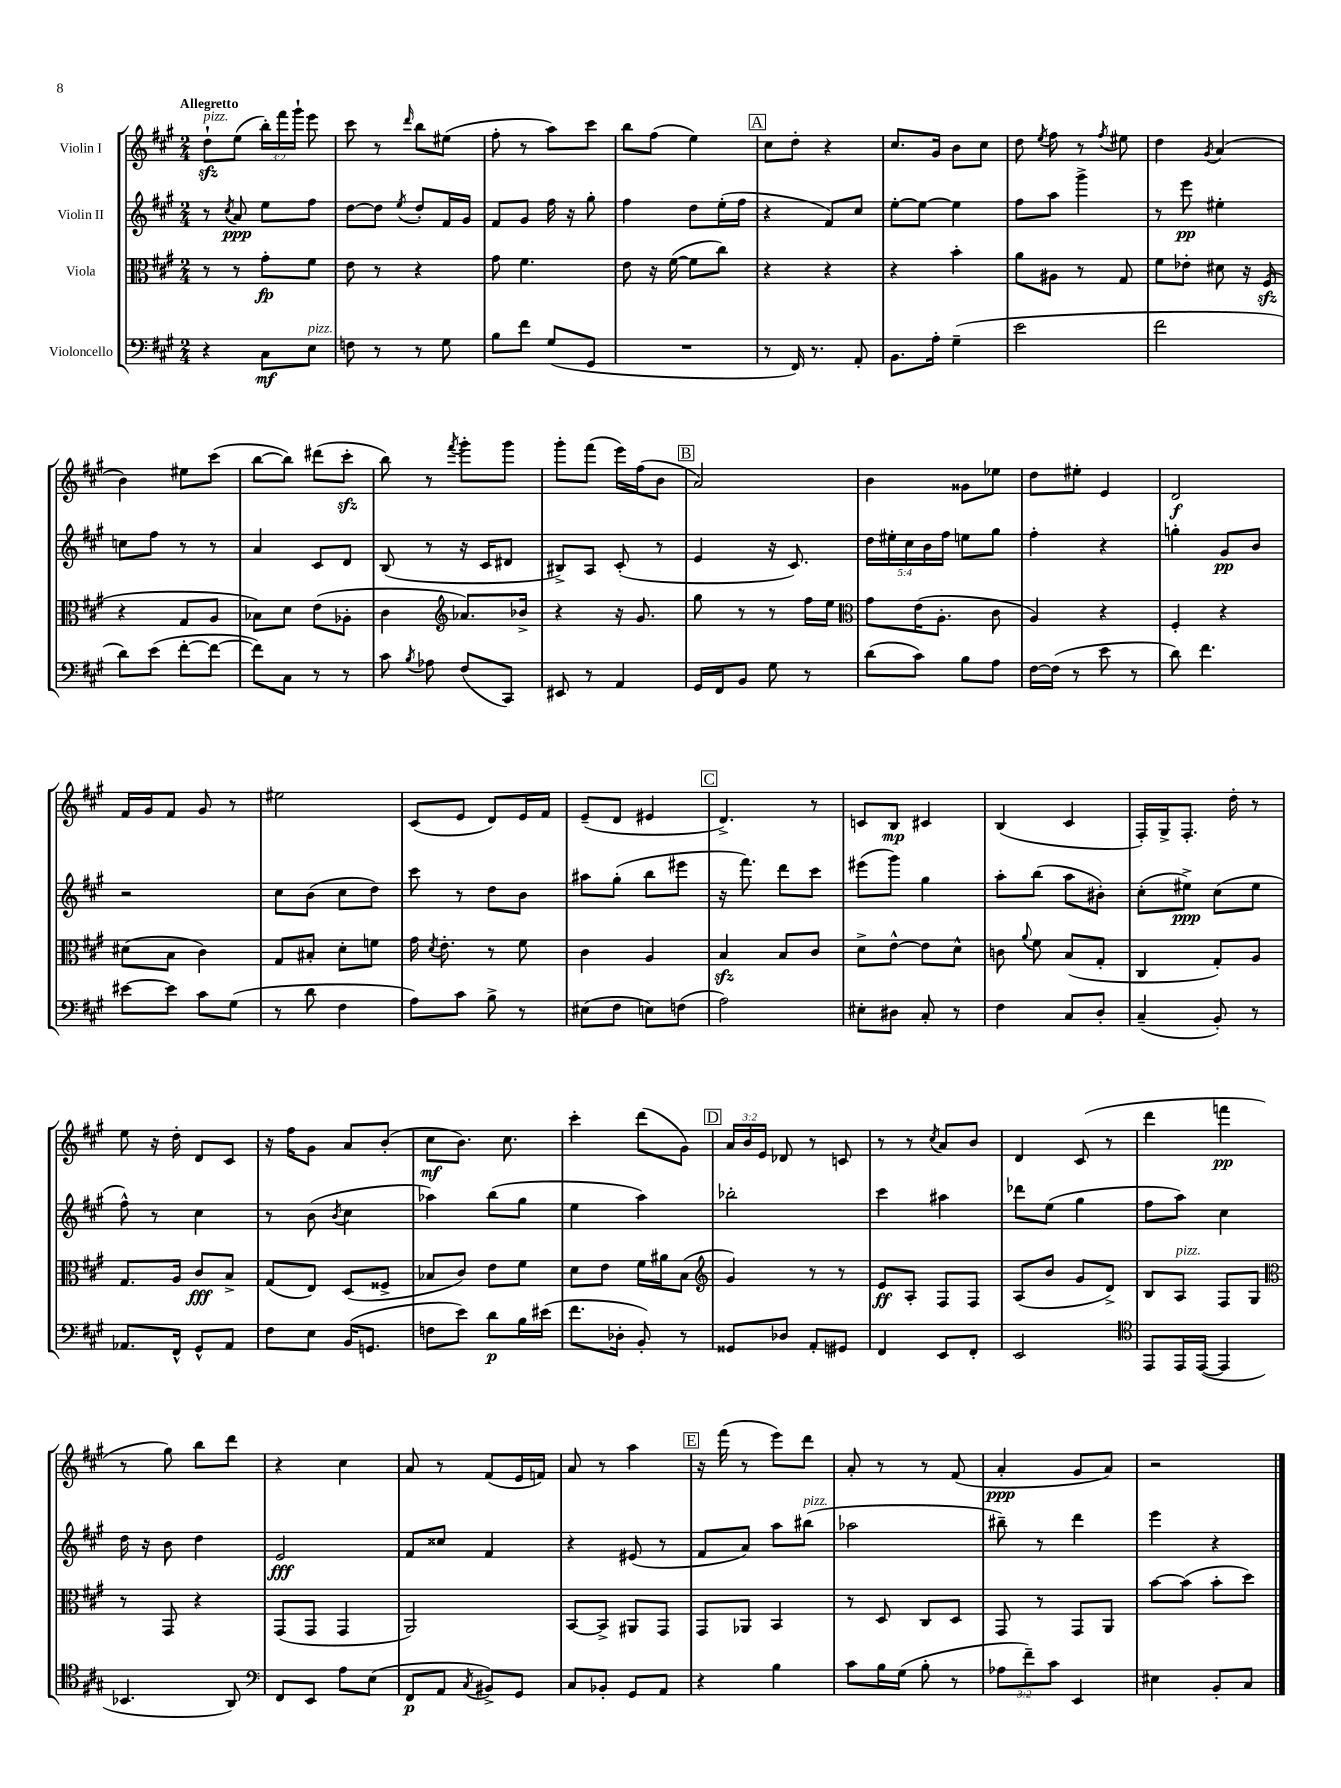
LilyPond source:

<<
\new StaffGroup <<
\new Staff = "s0" \with { instrumentName = "Violin I" } {
    \clef treble \key a \major \numericTimeSignature \time 2/4 \override Staff.TupletNumber.text = #tuplet-number::calc-fraction-text \tempo "Allegretto"
    \autoBeamOff d''8[-!\sfz^\markup { \italic "pizz." } e''8]( \tuplet 3/2 { b''16[-.) fis'''16 gis'''16]-! } e'''8 |
    cis'''8 r8 \grace { d'''16 } b''8[ eis''8]( |
    fis''8-. r8 a''8[) cis'''8] |
    b''8[ fis''8]( e''4) |
    \mark \markup { \box "A" } cis''8[ d''8]-. r4 |
    cis''8.[ gis'16] b'8[ cis''8] |
    d''8 \acciaccatura { e''8 } fis''8 r8 \acciaccatura { fis''8 } eis''8 |
    d''4 \acciaccatura { gis'8 } a'4( |
    b'4) eis''8[ cis'''8]( |
    b''8[~ b''8]) dis'''8[( cis'''8]-.\sfz |
    b''8) r8 \acciaccatura { fis'''8 } gis'''8[-. gis'''8] |
    gis'''8[-. fis'''8]( e'''16[) fis''16( b'8] |
    \mark \markup { \box "B" } a'2) |
    b'4 gisis'8[ ees''8] |
    d''8[ eis''8]-. e'4 |
    d'2\f |
    fis'16[ gis'16 fis'8] gis'8 r8 |
    eis''2 |
    cis'8[( e'8] d'8[) e'16 fis'16] |
    e'8[--( d'8] eis'4 |
    \mark \markup { \box "C" } d'4.->) r8 |
    c'8[ b8]\mp cis'4 |
    b4( cis'4 |
    fis16[-.) gis16-> fis8.]-. d''16-. r8 |
    e''8 r16 d''16-. d'8[ cis'8] |
    r16 fis''16[ gis'8] a'8[ b'8]-.( |
    cis''8[\mf b'8.]) cis''8. |
    cis'''4-. d'''8[( gis'8]) |
    \mark \markup { \box "D" } \tuplet 3/2 { a'16[ b'16 e'16] } des'8 r8 c'8 |
    r8 r8 \acciaccatura { cis''8 } a'8[ b'8] |
    d'4 cis'8( r8 |
    d'''4 f'''4\pp |
    r8 gis''8) b''8[ d'''8] |
    r4 cis''4 |
    a'8 r8 fis'8[( e'16 f'16]) |
    a'8 r8 a''4 |
    \mark \markup { \box "E" } r16 fis'''16( r8 e'''8[) d'''8] |
    a'8-. r8 r8 fis'8( |
    a'4-.\ppp gis'8[ a'8]) |
    r2 \bar "|." |
}
\new Staff = "s1" \with { instrumentName = "Violin II" } {
    \clef treble \key a \major \numericTimeSignature \time 2/4 \override Staff.TupletNumber.text = #tuplet-number::calc-fraction-text
    \autoBeamOff r8 \acciaccatura { cis''8 } a'8\ppp e''8[ fis''8] |
    d''8[~ d''8] \acciaccatura { e''8 } d''8[-. fis'16 gis'16] |
    fis'8[ gis'8] fis''16 r16 gis''8-. |
    fis''4 d''8[ e''16-.( fis''16] |
    \mark \markup { \box "A" } r4 fis'8[) cis''8] |
    e''8[~-. e''8]~ e''4 |
    fis''8[ a''8] gis'''4-> |
    r8 e'''8\pp eis''4-. |
    c''8[ fis''8] r8 r8 |
    a'4 cis'8[ d'8] |
    b8( r8 r16 cis'16[ dis'8] |
    bis8[->) a8] cis'8-.( r8 |
    \mark \markup { \box "B" } e'4 r16 cis'8.) |
    \tuplet 5/4 { d''16[ eis''16-. cis''16 b'16 fis''16] } e''8[ gis''8] |
    fis''4-. r4 |
    g''4-. gis'8[\pp b'8] |
    r2 |
    cis''8[ b'8]( cis''8[ d''8]) |
    cis'''8 r8 d''8[ b'8] |
    ais''8[ gis''8]-.( b''8[ eis'''8] |
    \mark \markup { \box "C" } r16 fis'''8.) d'''8[ cis'''8] |
    eis'''8[( gis'''8]) gis''4 |
    a''8[-. b''8]( a''8[ bis'8]-.) |
    cis''8[-.( eis''8]->\ppp) cis''8[( eis''8] |
    fis''8-^) r8 cis''4 |
    r8 b'8( \acciaccatura { b'8 } cis''4 |
    aes''4) b''8[( gis''8] |
    e''4 a''4) |
    \mark \markup { \box "D" } bes''2-. |
    cis'''4 ais''4 |
    des'''8[ e''8]( gis''4 |
    fis''8[ a''8]) cis''4 |
    d''16 r16 b'8 d''4 |
    e'2\fff |
    fis'8[ cisis''8] fis'4 |
    r4 eis'8( r8 |
    \mark \markup { \box "E" } fis'8[ a'8]) a''8[ bis''8]^\markup { \italic "pizz." }( |
    aes''2 |
    bis''8--) r8 d'''4 |
    e'''4 r4 \bar "|." |
}
\new Staff = "s2" \with { instrumentName = "Viola" } {
    \clef alto \key a \major \numericTimeSignature \time 2/4
    \autoBeamOff r8 r8 gis'8[-.\fp fis'8] |
    e'8 r8 r4 |
    gis'8 fis'4. |
    e'8 r16 fis'16~( fis'8[ cis''8]) |
    \mark \markup { \box "A" } r4 r4 |
    r4 b'4-. |
    a'8[ ais8] r8 gis8 |
    fis'8[ ees'8]-. dis'8 r16 fis16\sfz( |
    r4 gis8[ a8] |
    bes8[) d'8] e'8[( aes8]-. |
    cis'4 \clef treble aes'8.[) bes'16]-> |
    r4 r16 gis'8. |
    \mark \markup { \box "B" } gis''8 r8 r8 fis''16[ e''16] |
    \clef alto gis'8[ e'16( a8.]-. cis'8 |
    a4) r4 |
    fis4-. r4 |
    dis'8[( b8] cis'4) |
    gis8[ bis8]-. d'8[-. f'8] |
    gis'16 \acciaccatura { d'8 } e'8.-. r8 fis'8 |
    cis'4 a4 |
    \mark \markup { \box "C" } b4\sfz b8[ cis'8] |
    d'8[-> e'8]~-^ e'8[ d'8]-^ |
    c'8 \appoggiatura { a'8 } fis'8 b8[( gis8]-. |
    cis4 gis8[-.) a8] |
    gis8.[ a16] cis'8[\fff b8]-> |
    gis8[( e8]) d8[( fisis8]-> |
    bes8[ cis'8]) e'8[ fis'8] |
    d'8[ e'8] fis'16[ ais'16 b8]( |
    \mark \markup { \box "D" } \clef treble gis'4) r8 r8 |
    e'8[\ff a8]-. fis8[ fis8] |
    a8[( b'8] gis'8[ d'8]->) |
    b8[ a8]^\markup { \italic "pizz." } fis8[ gis8] |
    \clef alto r8 gis,8 r4 |
    gis,8[( gis,8] gis,4 |
    a,2) |
    b,8[~ b,8]-> ais,8[ gis,8] |
    \mark \markup { \box "E" } gis,8[ aes,8] b,4 |
    r8 d8 cis8[ d8] |
    gis,8 r8 gis,8[ a,8] |
    b'8[~ b'8]( b'8[-. d''8]) \bar "|." |
}
\new Staff = "s3" \with { instrumentName = "Violoncello" } {
    \clef bass \key a \major \numericTimeSignature \time 2/4 \override Staff.TupletNumber.text = #tuplet-number::calc-fraction-text
    \autoBeamOff r4 cis8[\mf e8]^\markup { \italic "pizz." } |
    f8 r8 r8 gis8 |
    b8[ fis'8] gis8[( gis,8] |
    R2 |
    \mark \markup { \box "A" } r8 fis,16) r8. a,8-. |
    b,8.[ a16]-. gis4--( |
    e'2 |
    fis'2 |
    d'8[) e'8]( fis'8[~-. fis'8]~ |
    fis'8[) cis8] r8 r8 |
    cis'8 \acciaccatura { b8 } aes8 fis8[( cis,8]) |
    eis,8 r8 a,4 |
    \mark \markup { \box "B" } gis,16[ fis,16 b,8] gis8 r8 |
    d'8[( cis'8]) b8[ a8] |
    fis16[~ fis16]( r8 e'8 r8 |
    d'8) fis'4. |
    eis'8[~ eis'8] cis'8[ gis8]( |
    r8 d'8 fis4 |
    a8[) cis'8] b8-> r8 |
    eis8[( fis8] e8[) f8]( |
    \mark \markup { \box "C" } a2) |
    eis8[-. dis8] cis8-. r8 |
    fis4 cis8[ d8]-. |
    cis4--( b,8-.) r8 |
    aes,8.[ fis,16]-^ gis,8[-^ aes,8] |
    fis8[ e8] b,16[( g,8.] |
    f8[ e'8]) d'8[\p b16 eis'16]( |
    fis'8.[ des16]-. b,8-.) r8 |
    \mark \markup { \box "D" } gisis,8[ des8] a,8[-. gis,8] |
    fis,4 e,8[ fis,8]-. |
    e,2 |
    \clef tenor e,8[ e,16 e,16]~( e,4 |
    bes,4. a,8) |
    \clef bass fis,8[ e,8] a8[ e8]( |
    fis,8[\p a,8] \acciaccatura { cis8 } bis,8[->) gis,8] |
    cis8[ bes,8]-. gis,8[ a,8] |
    \mark \markup { \box "E" } r4 b4 |
    cis'8[ b16 gis16]( b8-. r8 |
    \tuplet 3/2 { aes8[ fis'8--) cis'8] } e,4 |
    eis4 b,8[-. cis8] \bar "|." |
}
>>
>>
\layout { \context { \Score \remove "Bar_number_engraver" } }
